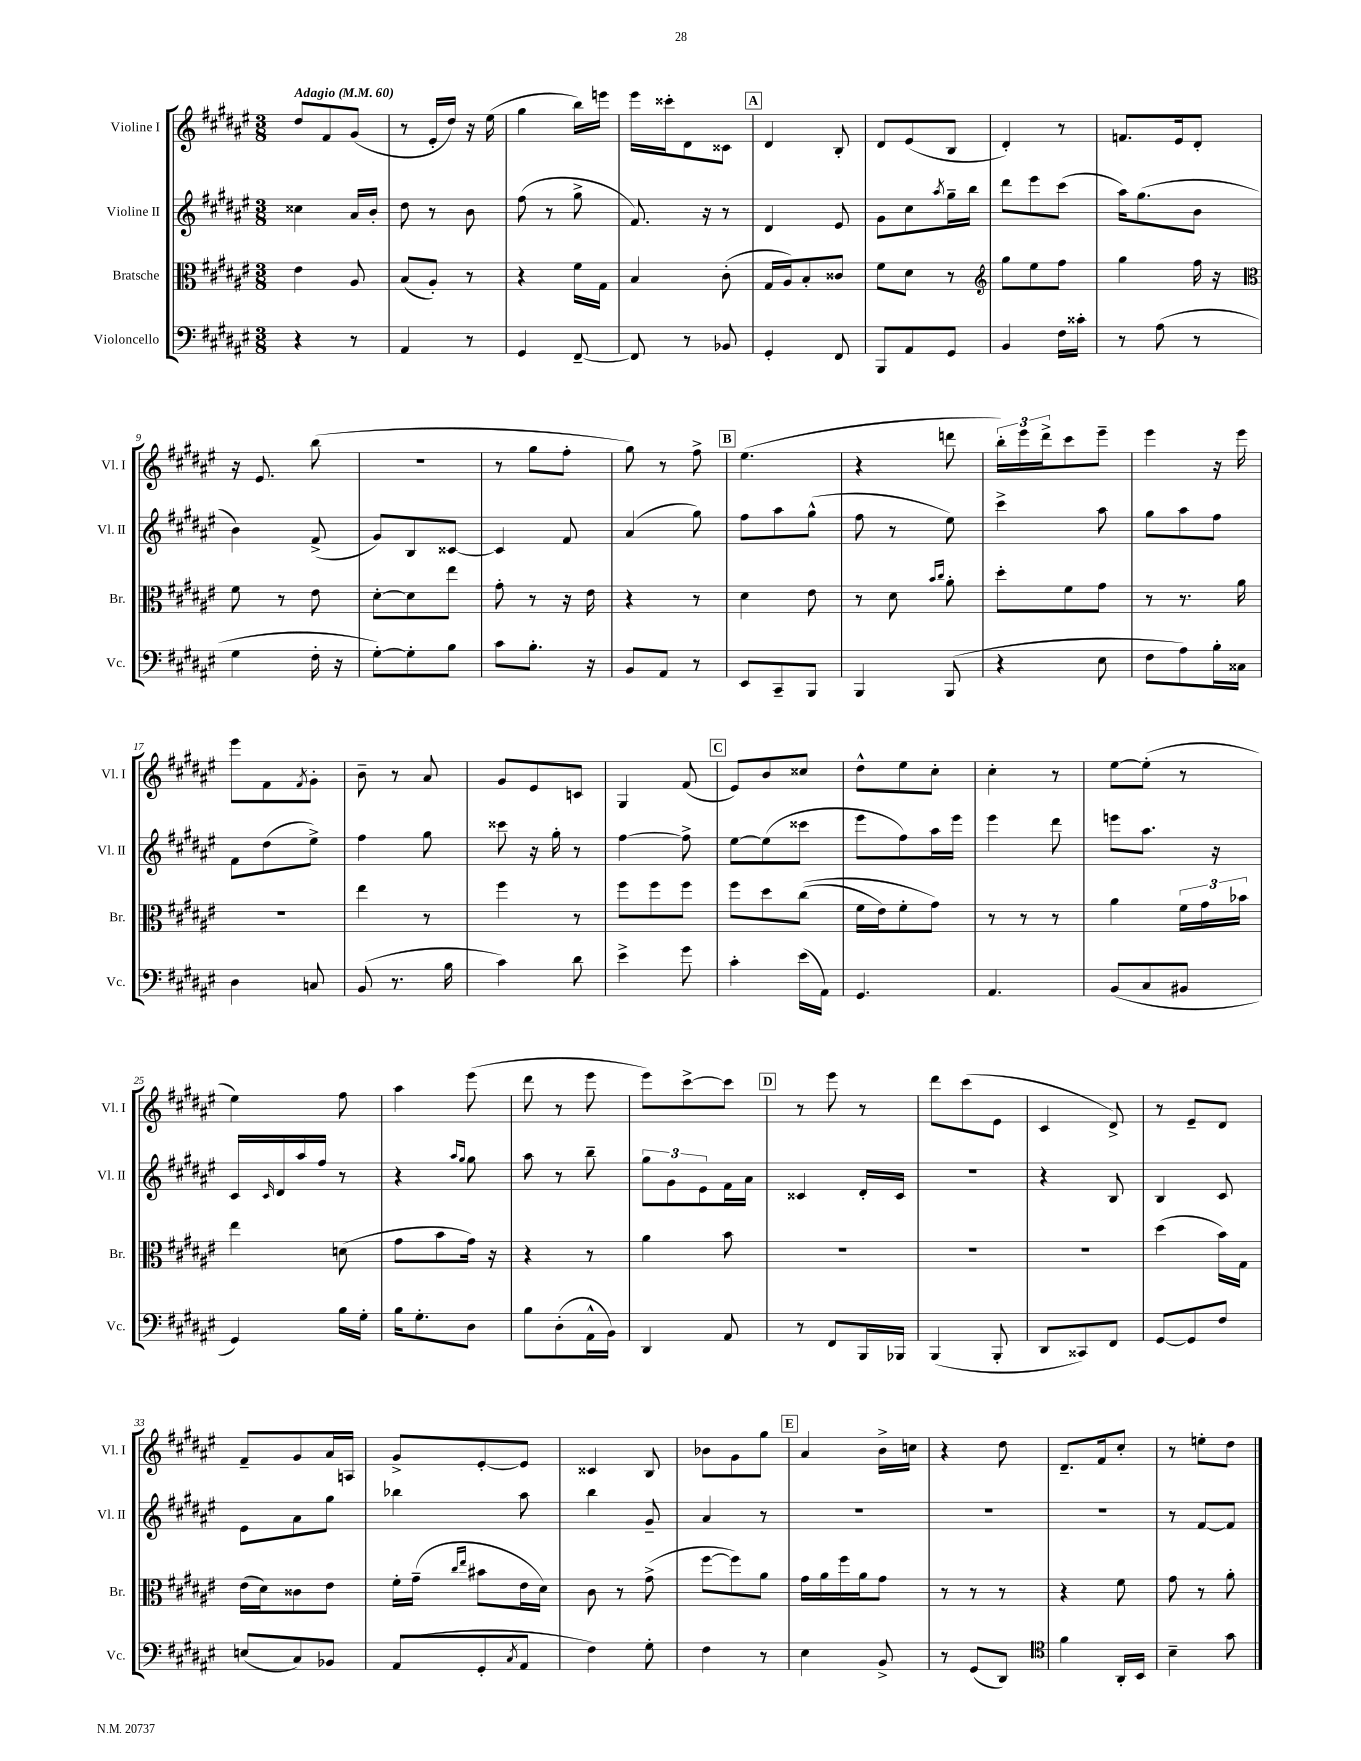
<<
\new StaffGroup <<
\new Staff = "s0" \with { instrumentName = "Violine I" shortInstrumentName = "Vl. I" } {
    \clef treble \key fis \major \numericTimeSignature \time 3/8 \tempo "Adagio" 4 = 60
    dis''8 fis'8 gis'8( |
    r8 eis'16-. dis''16) r16 eis''16( |
    gis''4 b''16) e'''16 |
    eis'''16 cisis'''16-. dis'8 cisis'8 |
    \mark \markup { \box "A" } dis'4 b8-. |
    dis'8 eis'8( b8 |
    dis'4-.) r8 |
    f'8. eis'16 dis'8-. |
    r16 eis'8. b''8( |
    R4. |
    r8 gis''8 fis''8-. |
    gis''8) r8 fis''8-> |
    \mark \markup { \box "B" } eis''4.( |
    r4 d'''8 |
    \tuplet 3/2 { b''16-.) eis'''16 dis'''16-> } cis'''8 eis'''8-- |
    eis'''4 r16 eis'''16 |
    eis'''8 fis'8 \acciaccatura { fis'8 } gis'8-. |
    b'8-- r8 ais'8 |
    gis'8 eis'8 c'8 |
    gis4 fis'8( |
    \mark \markup { \box "C" } eis'8) b'8 cisis''8 |
    dis''8-^ eis''8 cis''8-. |
    cis''4-. r8 |
    eis''8~ eis''8-.( r8 |
    eis''4) fis''8 |
    ais''4 eis'''8( |
    dis'''8 r8 eis'''8 |
    eis'''8) cis'''8~-> cis'''8 |
    \mark \markup { \box "D" } r8 eis'''8 r8 |
    dis'''8 cis'''8( eis'8 |
    cis'4 dis'8->) |
    r8 eis'8-- dis'8 |
    fis'8-- gis'8 ais'16 a16 |
    gis'8-> eis'8~-. eis'8 |
    cisis'4 b8 |
    bes'8 gis'8 gis''8 |
    \mark \markup { \box "E" } ais'4 b'16-> c''16 |
    r4 dis''8 |
    dis'8.-- fis'16 cis''8-. |
    r8 e''8-. dis''8 \bar "|." |
}
\new Staff = "s1" \with { instrumentName = "Violine II" shortInstrumentName = "Vl. II" } {
    \clef treble \key fis \major \numericTimeSignature \time 3/8
    cisis''4 ais'16 b'16-. |
    dis''8 r8 b'8 |
    fis''8( r8 gis''8-> |
    fis'8.) r16 r8 |
    \mark \markup { \box "A" } dis'4 eis'8 |
    gis'8 cis''8 \acciaccatura { ais''8 } gis''16-- b''16 |
    dis'''8 eis'''8 cis'''8( |
    ais''16) gis''8.( b'8 |
    b'4) fis'8->( |
    gis'8) b8 cisis'8~ |
    cisis'4 fis'8 |
    ais'4( gis''8) |
    \mark \markup { \box "B" } fis''8 ais''8 gis''8-^( |
    fis''8 r8 eis''8) |
    cis'''4-> ais''8 |
    gis''8 ais''8 fis''8 |
    fis'8 dis''8( eis''8->) |
    fis''4 gis''8 |
    cisis'''8 r16 gis''16-. r8 |
    fis''4~ fis''8-> |
    \mark \markup { \box "C" } eis''8~ eis''8( cisis'''8 |
    eis'''8 fis''8) ais''16 eis'''16 |
    eis'''4 dis'''8 |
    e'''8 ais''8. r16 |
    cis'16 \grace { cis'16 } dis'16 ais''16 fis''16 r8 |
    r4 \grace { ais''16 gis''16 } gis''8 |
    ais''8 r8 b''8-- |
    \tuplet 3/2 { gis''8 gis'8 eis'8 } fis'16 ais'16 |
    \mark \markup { \box "D" } cisis'4 dis'16-. cisis'16 |
    R4. |
    r4 b8 |
    b4 cis'8 |
    eis'8 ais'8 gis''8 |
    bes''4 ais''8 |
    b''4 gis'8-- |
    ais'4 r8 |
    \mark \markup { \box "E" } R4. |
    R4. |
    R4. |
    r8 fis'8~ fis'8 \bar "|." |
}
\new Staff = "s2" \with { instrumentName = "Bratsche" shortInstrumentName = "Br." } {
    \clef alto \key fis \major \numericTimeSignature \time 3/8
    eis'4 ais8 |
    b8( ais8-.) r8 |
    r4 fis'16 gis16 |
    b4 cis'8-.( |
    \mark \markup { \box "A" } gis16 ais16) b8-. cisis'8 |
    fis'8 dis'8 r8 |
    \clef treble gis''8 eis''8 fis''8 |
    gis''4 fis''16 r16 |
    \clef alto fis'8 r8 eis'8 |
    dis'8~-. dis'8 eis''8 |
    gis'8-. r8 r16 eis'16 |
    r4 r8 |
    \mark \markup { \box "B" } dis'4 eis'8 |
    r8 dis'8 \grace { b'16 cis''16 } ais'8-. |
    dis''8-. fis'8 gis'8 |
    r8 r8. ais'16 |
    R4. |
    eis''4 r8 |
    fis''4 r8 |
    fis''8 fis''8 fis''8 |
    \mark \markup { \box "C" } fis''8 dis''8 cis''8(\( |
    fis'16 eis'16) fis'8-. gis'8\) |
    r8 r8 r8 |
    ais'4 \tuplet 3/2 { fis'16 gis'16 bes'16 } |
    eis''4 d'8( |
    gis'8 b'8 gis'16) r16 |
    r4 r8 |
    ais'4 b'8 |
    \mark \markup { \box "D" } R4. |
    R4. |
    R4. |
    dis''4( b'16) gis16 |
    eis'16( dis'16) cisis'8 eis'8 |
    fis'16-. gis'16--( \grace { cis''16 eis''16 } bis'8 eis'16 dis'16) |
    cis'8 r8 gis'8->( |
    fis''8~ fis''8) ais'8 |
    \mark \markup { \box "E" } gis'16 ais'16 fis''16 ais'16 gis'8 |
    r8 r8 r8 |
    r4 fis'8 |
    gis'8 r8 ais'8-. \bar "|." |
}
\new Staff = "s3" \with { instrumentName = "Violoncello" shortInstrumentName = "Vc." } {
    \clef bass \key fis \major \numericTimeSignature \time 3/8
    r4 r8 |
    ais,4 r8 |
    gis,4 fis,8~-- |
    fis,8 r8 bes,8 |
    \mark \markup { \box "A" } gis,4-. fis,8 |
    b,,8 ais,8 gis,8 |
    b,4 fis16 cisis'16-. |
    r8 ais8( r8 |
    gis4 fis16-. r16 |
    gis8~-.) gis8-. b8 |
    cis'8 b8.-. r16 |
    b,8 ais,8 r8 |
    \mark \markup { \box "B" } eis,8 cis,8-- b,,8 |
    b,,4 b,,8( |
    r4 eis8 |
    fis8 ais8) b16-. cisis16 |
    dis4 c8 |
    b,8( r8. b16 |
    cis'4) dis'8 |
    eis'4-> gis'8 |
    \mark \markup { \box "C" } cis'4-. eis'16( ais,16) |
    gis,4. |
    ais,4. |
    b,8( cis8 bis,8 |
    gis,4) b16 gis16-. |
    b16 gis8.-. dis8 |
    b8 dis8-.( ais,16-^ b,16) |
    dis,4 ais,8 |
    \mark \markup { \box "D" } r8 fis,8 b,,16 bes,,16 |
    b,,4( b,,8-. |
    dis,8 cisis,8) fis,8 |
    gis,8~ gis,8 fis8 |
    e8( cis8) bes,8 |
    ais,8( gis,8-. \acciaccatura { cis8 } ais,8 |
    fis4) gis8-. |
    fis4 r8 |
    \mark \markup { \box "E" } eis4 b,8-> |
    r8 gis,8( dis,8) |
    \clef tenor fis'4 ais,16-. b,16 |
    b4-- gis'8 \bar "|." |
}
>>
>>
